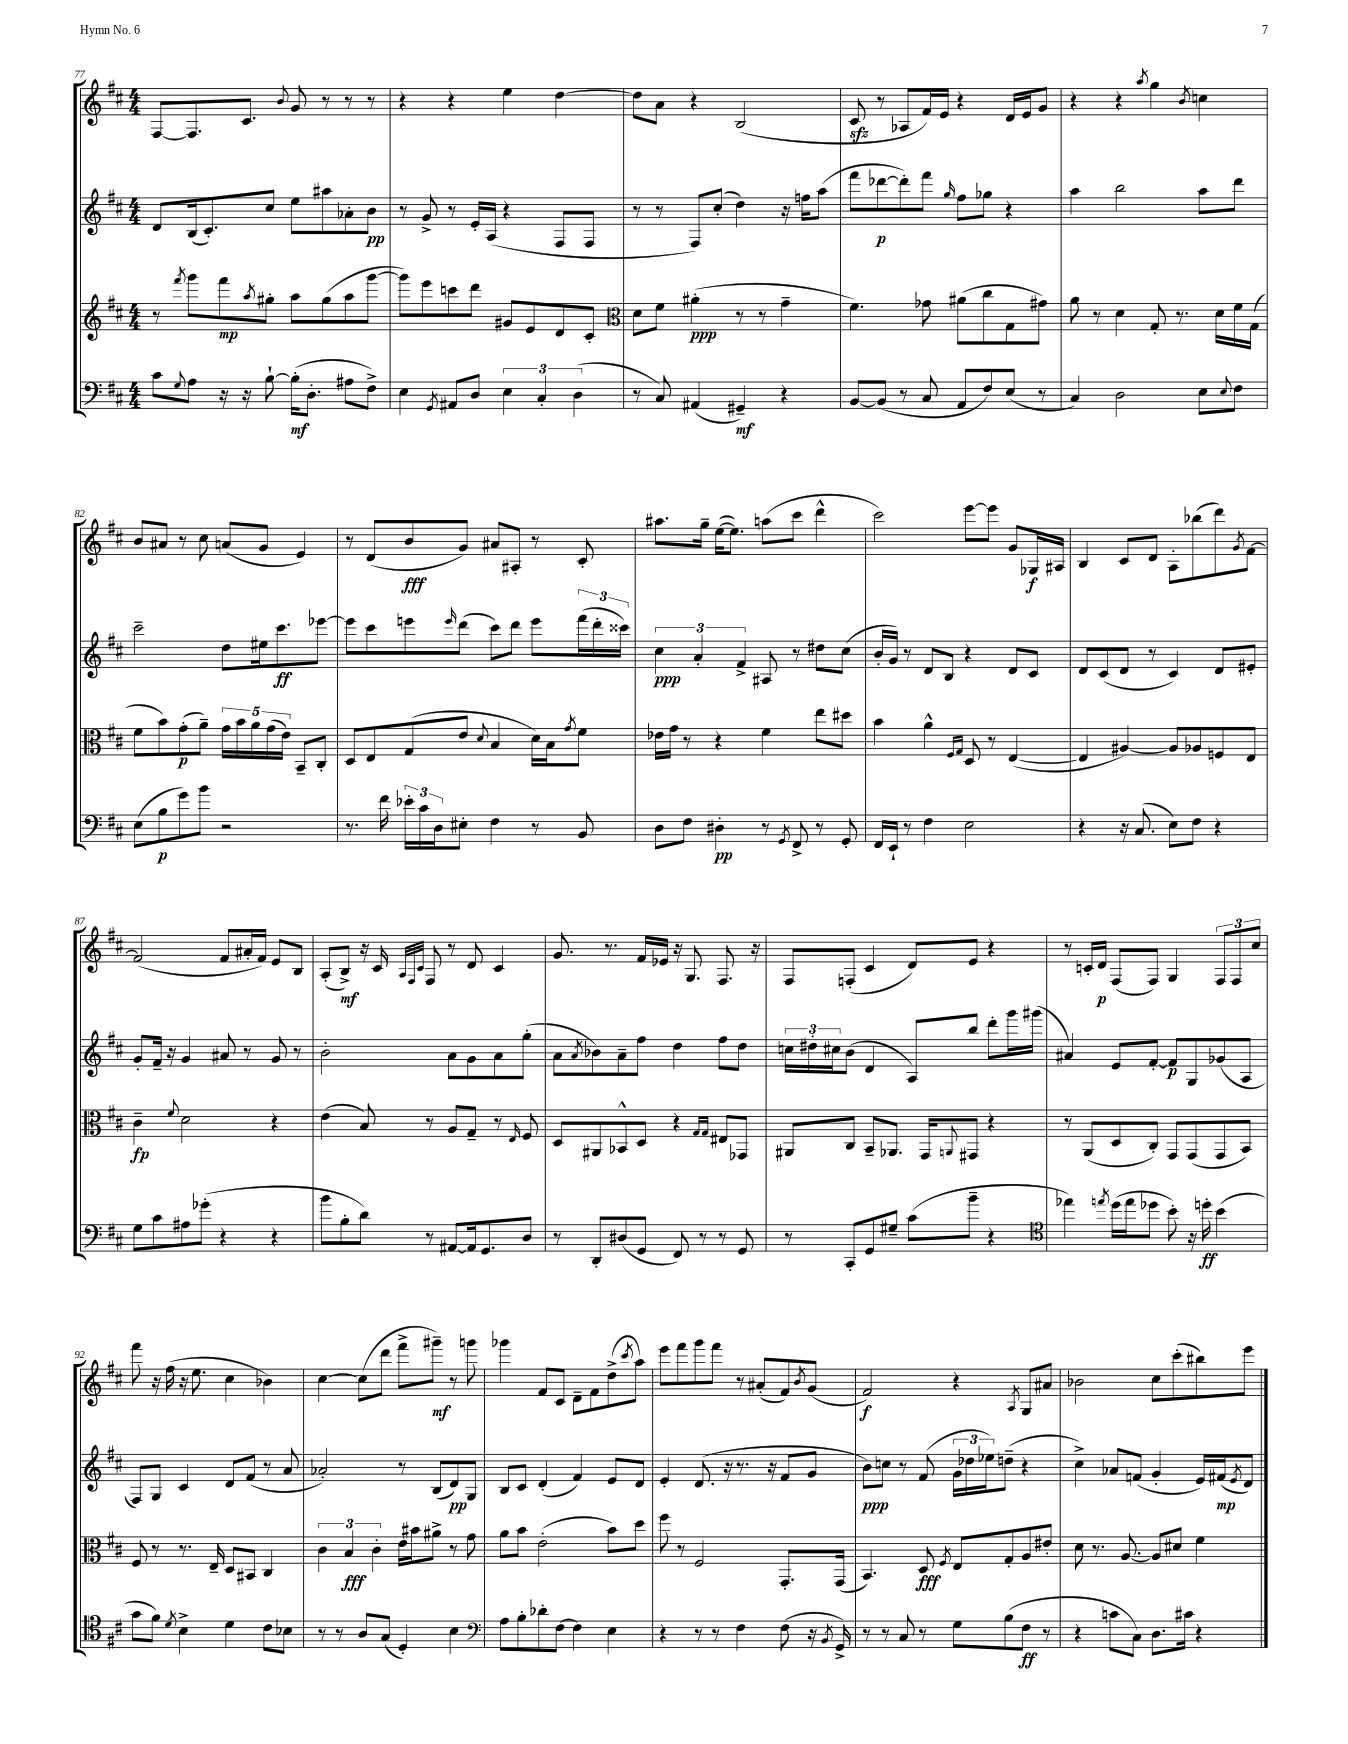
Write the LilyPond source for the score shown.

<<
\new StaffGroup <<
\new Staff = "s0" {
    \clef treble \key d \major \numericTimeSignature \time 4/4
    fis8~ fis8. cis'8. \appoggiatura { b'8 } g'8 r8 r8 r8 |
    r4 r4 e''4 d''4~ |
    d''8 a'8 r4 b2( |
    cis'8\sfz r8 aes8 fis'16) e'16 r4 d'16 e'16 g'8 |
    r4 r4 \acciaccatura { a''8 } g''4 \acciaccatura { b'8 } c''4 |
    b'8 ais'8 r8 cis''8 a'8( g'8 e'4) |
    r8 d'8( b'8\fff g'8) ais'8 ais8-. r8 cis'8-. |
    ais''8. g''16-- e''16~( e''8.) a''8( cis'''8 d'''4-^ |
    cis'''2) e'''8~ e'''8 g'8 ges16\f ais16 |
    b4 cis'8 d'8 a8-. bes''8( d'''8) \acciaccatura { g'8 } fis'8~ |
    fis'2( fis'8 ais'16-. fis'16) e'8 b8 |
    a8-.( b8->\mf) r16 cis'16 \grace { a32 fis32 cis'32 } fis8 r8 d'8 cis'4 |
    g'8. r8. fis'16 ees'16 r16 g8. fis8. r16 |
    fis8 f8-.( cis'4 d'8) e'8 r4 |
    r8 c'16-. d'16\p fis8( fis8) g4 \tuplet 3/2 { fis8 fis8 cis''8 } |
    fis'''8 r16 fis''16( r16 e''8. cis''4 bes'4) |
    cis''4~ cis''8( d'''8 fis'''8-> gis'''8--\mf) r8 g'''8 |
    ges'''4 fis'8 cis'8 d'8-- fis'8 d''8->( \acciaccatura { cis'''8 } a''8) |
    e'''8 fis'''8 g'''8 fis'''8 r8 ais'8-.( fis'8) \acciaccatura { b'8 } g'8( |
    fis'2\f) r4 \acciaccatura { a8 } g8 ais'8 |
    bes'2 cis''8 cis'''8-.( bis''8) e'''8 \bar "|." |
}
\new Staff = "s1" {
    \clef treble \key d \major \numericTimeSignature \time 4/4
    d'8 b16( cis'8.-.) cis''8 e''8 ais''8 aes'8-. b'8\pp |
    r8 g'8-> r8 e'16-. a16( r4 fis8 fis8 |
    r8 r8 fis8) cis''8-.( d''4) r16 f''16 a''8( |
    fis'''8 des'''8~\p des'''8-.) fis'''8 \grace { g''16 } fis''8 ges''8 r4 |
    a''4 b''2 a''8 d'''8 |
    cis'''2-- d''8 eis''16 cis'''8.\ff ees'''8~ |
    ees'''8 cis'''8 e'''8 \grace { e'''16 } d'''8( cis'''8) d'''8 e'''8 \tuplet 3/2 { fis'''16( d'''16-. cisis'''16) } |
    \tuplet 3/2 { cis''4\ppp a'4-. fis'4-> } ais8 r8 dis''8 cis''8( |
    b'16-. g'16) r8 d'8 b8 r4 d'8 cis'8 |
    d'8 cis'8( d'8 r8 cis'4) d'8 eis'8-. |
    g'8-. fis'16-- r16 g'4 ais'8 r8 g'8 r8 |
    b'2-. a'8 g'8 a'8 g''8-.( |
    a'8 \acciaccatura { a'8 } bes'8) a'8-- fis''8 d''4 fis''8 d''8 |
    \tuplet 3/2 { c''16 dis''16-. cis''16 } b'8( d'4 a8) b''8 d'''8-. g'''16 gis'''16( |
    ais'4) e'8 fis'8~-. fis'8\p g8 ges'8( a8 |
    fis8) g8 cis'4 d'8 fis'8( r8 a'8 |
    aes'2-.) r8 b8( d'8\pp) g8 |
    b8 cis'8 d'4-.( fis'4) e'8 d'8 |
    e'4-. d'8.( r16 r8. r16 fis'8 g'8 |
    b'8\ppp) c''8 r8 fis'8( \tuplet 3/2 { g'16 des''16 ees''16) } d''8--( r4 |
    cis''4->) aes'8 f'8( g'4-. e'16) fis'16\mp( \acciaccatura { e'8 } d'8) \bar "|." |
}
\new Staff = "s2" {
    \clef treble \key d \major \numericTimeSignature \time 4/4
    r8 \acciaccatura { fis'''8 } g'''8 fis'''8\mp \acciaccatura { a''8 } gis''8-. a''8 gis''8( a''8 g'''8~ |
    g'''8) e'''8 c'''8 d'''8 gis'8 e'8 d'8 cis'8-. |
    \clef alto d'8 fis'8 ais'4-.\ppp( r8 r8 g'4-- |
    fis'4.) ges'8 ais'8( cis''8 g8 gis'8) |
    a'8 r8 d'4 g8-. r8. d'16 fis'16 g16( |
    fis'8 b'8) g'8-.\p( a'8--) \tuplet 5/4 { g'16 b'16 a'16 g'16( e'16) } b,8-- cis8-. |
    d8 e8 g8( e'8 \appoggiatura { d'8 } b4 d'16) b16 \acciaccatura { g'8 } fis'8 |
    ees'16 g'16 r8 r4 fis'4 e''8 dis''8 |
    b'4 a'4-^ \grace { fis16 g16 } d8 r8 e4~( |
    e4 ais4~) ais8 aes8 f8 e8 |
    cis'4--\fp \appoggiatura { fis'8 } d'2 r4 |
    e'4( b8) r8 a8 g8-- r8 \grace { e16 } fis8 |
    d8 ais,8 bes,8-^ d8 r4 \grace { g16 g16 } eis8 ges,8 |
    ais,8 cis8 b,8-- aes,8. g,16 \appoggiatura { a,8 } gis,8 r4 |
    r8 a,8( d8 cis8-.) g,8 g,8( g,8 b,8) |
    fis8 r8 r8. e16-- d8 bis,8 cis4 |
    \tuplet 3/2 { cis'4 b4\fff cis'4-. } e'16 bis'16 ais'8-> r8 g'8 |
    a'8 b'8 e'2-.( b'8) d''8 |
    fis''8 r8 fis2 g,8.-. g,16( |
    b,4.) d8\fff \acciaccatura { fis8 } e8 g8-. a8 eis'8-. |
    d'8 r8. a8.~ a8 dis'8 fis'4 \bar "|." |
}
\new Staff = "s3" {
    \clef bass \key d \major \numericTimeSignature \time 4/4
    cis'8 \appoggiatura { g8 } a8 r16 r16 b8~-! b16-.\mf( d8.-. ais8 fis8->) |
    e4 \acciaccatura { g,8 } ais,8 d8 \tuplet 3/2 { e4 cis4-. d4( } |
    r8 cis8) ais,4( gis,4--\mf) r4 |
    b,8~ b,8( r8 cis8 a,8 fis8) e8( r8 |
    cis4) d2 e8 \appoggiatura { e8 } fis8 |
    e8( b8\p g'8) b'8 r2 |
    r8. fis'16 \tuplet 3/2 { ees'16-. cis'16 d16 } eis8-. fis4 r8 b,8 |
    d8 fis8 dis4-.\pp r8 \acciaccatura { g,8 } fis,8-> r8 g,8-. |
    fis,16 e,16-! r8 fis4 e2 |
    r4 r16 cis8.( e8) fis8 r4 |
    g8 cis'8 ais8 ges'8-.( r4 r4 |
    b'8 b8-. d'8) r8 ais,8~ ais,16 g,8. d8 |
    r8 d,8-. dis8( g,8 fis,8) r8 r8 g,8 |
    r8 cis,8-. g,8 gis8-- cis'8( b'8-- r4 |
    \clef tenor ees''4) \acciaccatura { e''8 } d''16( e''16 des''8 b'8-.) r16 d''16-.\ff b'4( |
    g'8 fis'8) \acciaccatura { d'8 } b4-> d'4 cis'8 bes8 |
    r8 r8 a8 g8( d4-.) b4 |
    \clef bass a8 b8-. des'8-. fis8~ fis4 e4 |
    r4 r8 r8 fis4 fis8( r16 \acciaccatura { b,8 } g,16->) |
    r8 r8 cis8 r8 g8 b8( fis8\ff r8 |
    r4 c'8 cis8) d8. cis'16 r4 \bar "|." |
}
>>
>>
\layout { \context { \Score currentBarNumber = #77 } }
